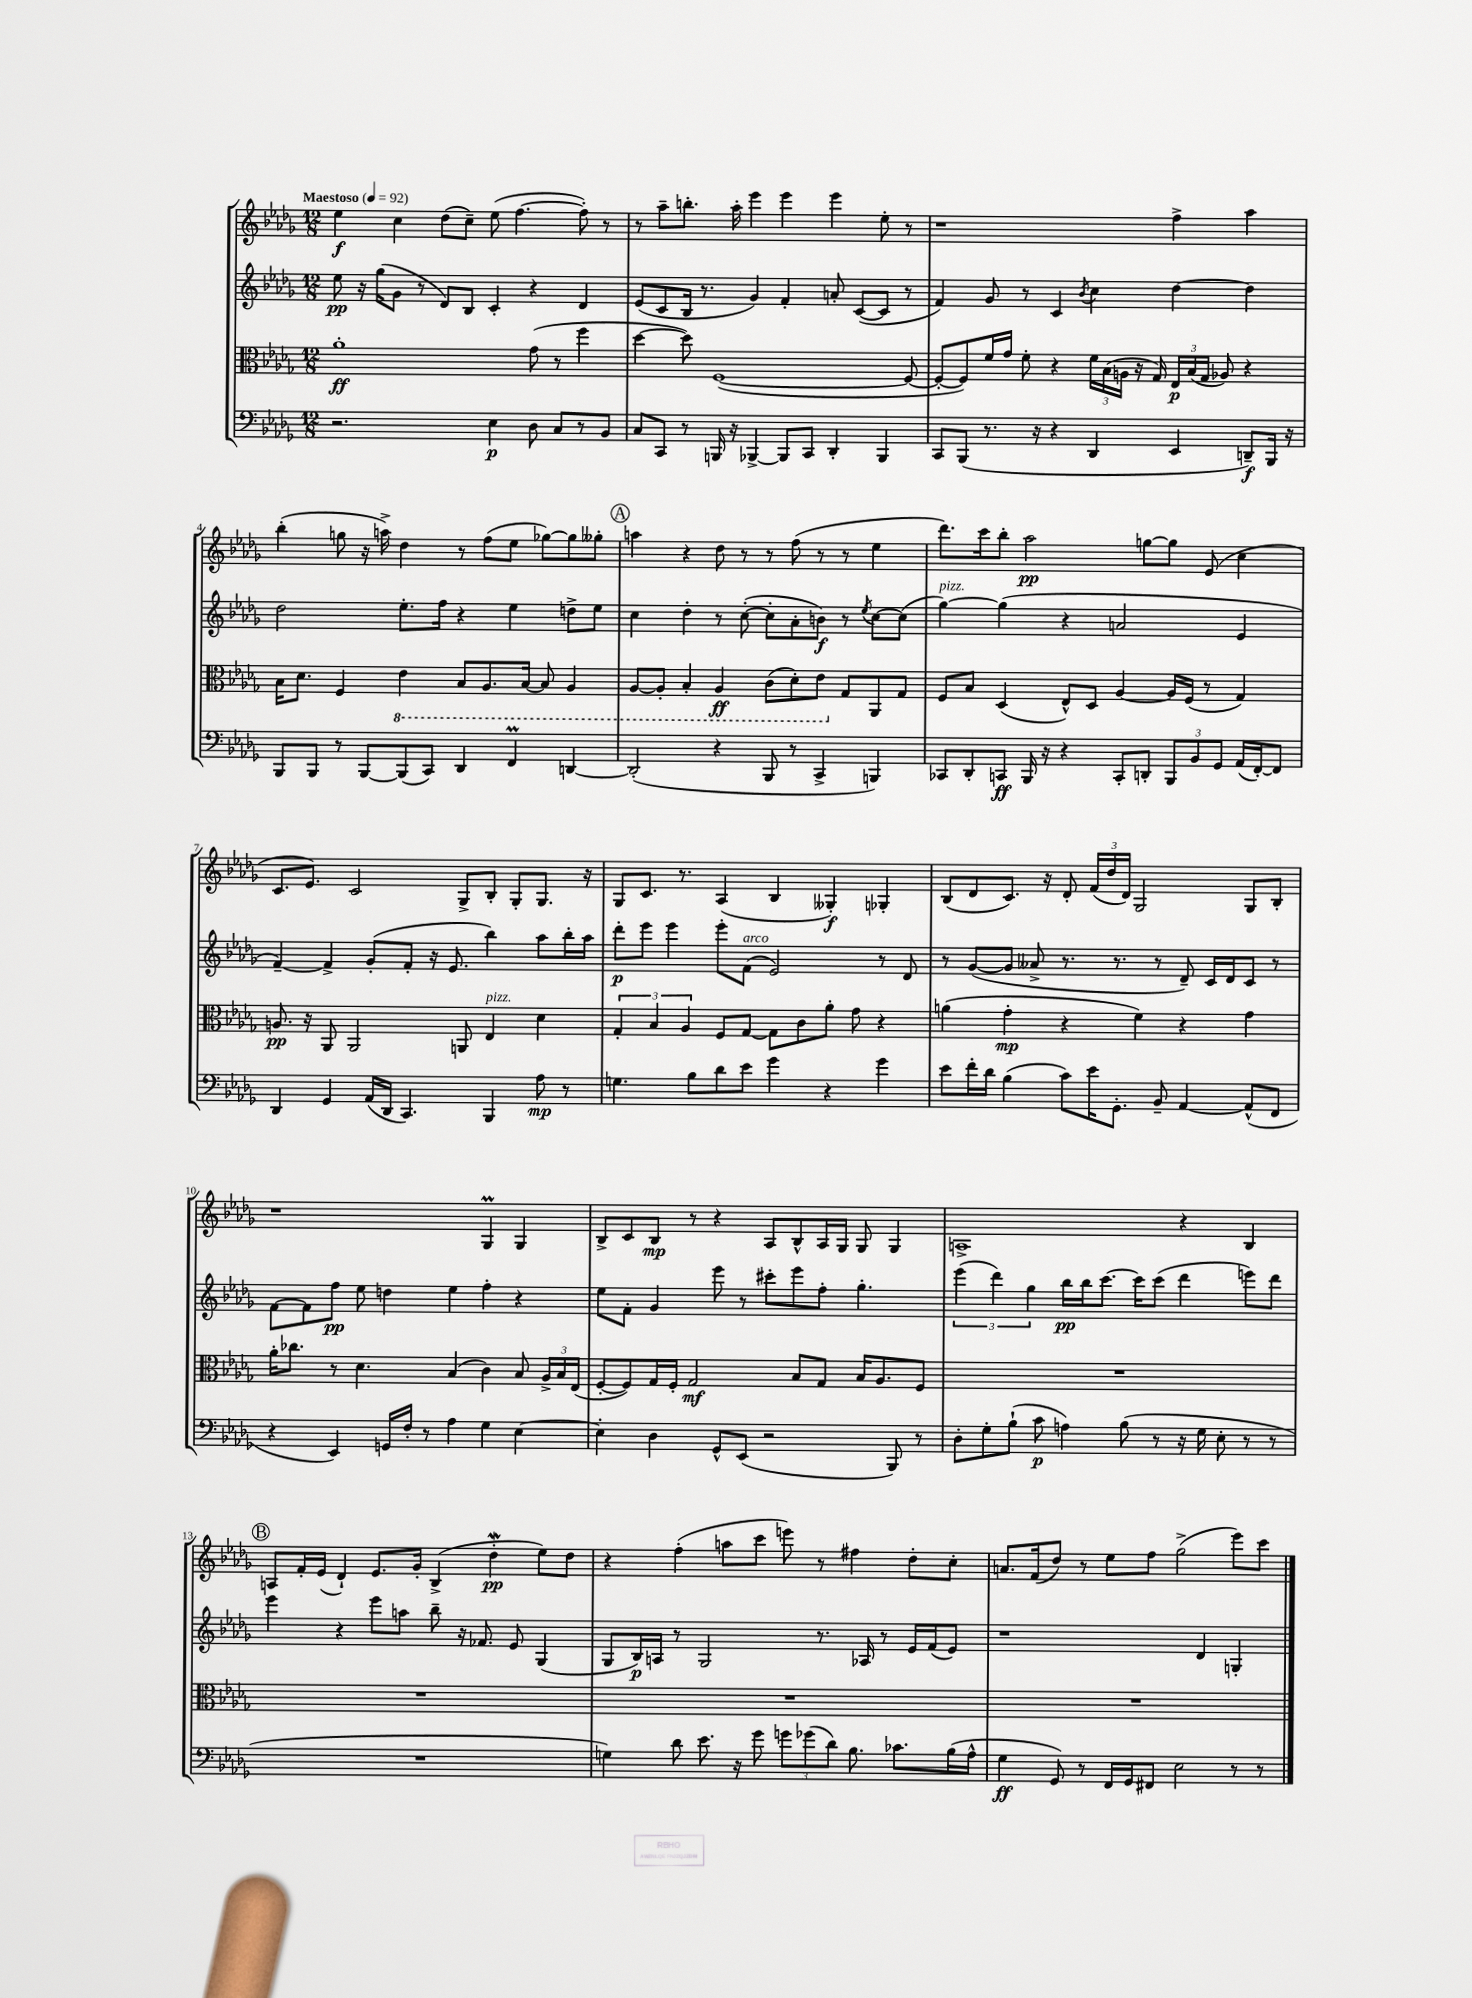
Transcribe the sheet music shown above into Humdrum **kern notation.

**kern	**kern	**kern	**kern
*staff4	*staff3	*staff2	*staff1
*clefF4	*clefC3	*clefG2	*clefG2
*k[b-e-a-d-g-]	*k[b-e-a-d-g-]	*k[b-e-a-d-g-]	*k[b-e-a-d-g-]
*M12/8	*M12/8	*M12/8	*M12/8
*MM92	*MM92	*MM92	*MM92
2.r	1a-'	8ee-\	4ee-\
.	.	16r	.
.	.	(16gg-\LK	.
.	.	8g-\J	4cc\
.	.	8r	.
.	.	8d-/L)	(8dd-\L
.	.	8B-/J	8cc~\J)
4E-\	.	4c'/	(8ee-\
.	.	.	[4.ff\
8D-\	(8g-\	4r	.
8C/L	8r	.	.
8r	4ff\	4d-/	8ff'\])
8BB-/J	.	.	8r
=	=	=	=
8C/L	[4dd-\	(8e-/L	8r
8CC/J	.	8c/	8aa-~\L
8r	8dd-\])	16B-/Jk	8.bb'\J
.	.	8.r	.
16BBB/	([1F	.	.
16r	.	.	16aa-'\
[4BBB-^/	.	4g-/)	4eee-\
8BBB-/]L	.	4f'/	4eee-\
8CC/J	.	.	.
4DD-'/	.	8a'/	4eee-\
.	.	([8c/L	.
4BBB-/	.	8c/]J	8ee-'\
.	8F/_	8r	8r
=	=	=	=
8CC/L	8F'/_L	4f/)	1r
(8BBB-/J	8F/])	.	.
8.r	16f/L	8g-/	.
.	16g-/JJ	.	.
.	8f'\	8r	.
16r	.	.	.
4r	4r	4c/	.
.	.	8qb-/	.
4DD-/	24f\LL	4cc\	.
.	(24B-\	.	.
.	24A\JJ	.	.
.	16r	.	.
.	16G-/)	.	.
4EE-/	24E-/LL	[4dd-\	4ff^\
.	(24B-/	.	.
.	24G-/JJ	.	.
.	8A-/)	.	.
8DD~/L)	4r	4dd-\]	4aa-\
16BBB-/Jk	.	.	.
16r	.	.	.
=	=	=	=
8BBB-/L	16B-\LK	2dd-\	(4bb-'\
.	8.d-\J	.	.
8BBB-/J	.	.	.
8r	4F/	.	8gg\
[8BBB-/L	.	.	16r
.	.	.	16aa^\)
(8BBB-/]	4E-\	8.ee-'\L	4dd-\
8CC/J)	.	.	.
.	.	16ff\Jk	.
4DD-/	8BB-/L	4r	8r
.	8.AA-/	.	(8ff\L
4FF/	.	4ee-\	8ee-\J
.	[16BB-/Jk	.	.
.	8BB-/]	.	[8gg-\L)
[4DD/	4AA-/	8dd^\L	8gg-\]
.	.	8ee-\J	8gg--'\J
=	=	=	=
(2DD'/]	[8AA-/L	4cc\	4aa\
.	8AA-'/]J	.	.
.	4BB-'/	4dd-'\	4r
4r	4AA-/	8r	8dd-\
.	.	([8cc'\	8r
8BBB-/	(8C\L	8cc'\]L	8r
8r	8D-'\)	8a-'\	(8ff\
4CC^/	8E-\J	8b\J)	8r
.	8G-/L	8r	8r
.	.	8qee-/	.
4BBB/)	8AA-/	[8cc\L	4ee-\
.	8G-/J	(8cc\]J	.
=	=	=	=
8CC-/L	8F/L	[4gg-\)	8.ddd-\L)
8DD-'/	8B-/J	.	.
.	.	.	16ccc\k
8CC/J	(4D-/	(4gg-\]	8bb-'\J
16BBB-/	.	.	2aa-\
16r	.	.	.
4r	8E-^^/L)	4r	.
.	8D-/J	.	.
8CC'/L	[4A-/	2a/	.
8DD'/J	.	.	[8gg\L
12BBB-/L	16A-/]LL	.	8gg\]J
.	(16F/JJ	.	.
12BB-/	.	.	.
.	8r	.	(8e-/
12GG-/J	.	.	.
(16AA-/LL	4G-/)	4e-/	4cc\
[16FF'/J)	.	.	.
8FF/]J	.	.	.
=	=	=	=
4DD-/	8.A/	[4f~/)	8.c/L
.	16r	.	8.e-/J)
4GG-/	8AA-/	4f^/]	.
.	2AA-/	.	2c/
(16AA-/LL	.	(8g-'/L	.
16DD-/JJ	.	.	.
4.CC/)	.	8f'/J	.
.	.	16r	.
.	.	8.e-/	.
.	8AA/	.	8G-^/L
4BBB-/	4E-/	4bb-\)	8B-'/J
.	.	.	8G-'/L
8A-\	4d-\	8aa-\L	8.G-/J
8r	.	16bb-'\L	.
.	.	16aa-\JJ	16r
=	=	=	=
4.G\	6G-'/	8ddd-'\L	8G-/L
.	.	8eee-\J	8.c/J
.	6B-/	.	.
.	.	4eee-\	.
.	.	.	8.r
.	6A-/	.	.
8B-\L	.	.	.
8d-\	8F/L	8eee-'\L	(4A-/
8e-\J	[8G-/J	(8f\J	.
4g-\	8G-\]L	2e-/)	4B-/
.	8c\	.	.
4r	8a-'\J	.	4G--'/)
.	8g-\	.	.
4g-\	4r	8r	4G-'/
.	.	8d-/	.
=	=	=	=
8e-\L	(4a\	8r	(8B-/L
16f'\L	.	([8g-/L	8d-/
16d-\JJ	.	.	.
(4B-\	4g-'\	8g-/]J	8.c/J)
.	.	8a--^/	.
.	.	.	16r
8c\L)	4r	8.r	8d-'/
16e-\K	.	.	(24f/LL
.	.	.	24dd-/
8.GG-'\J	.	8.r	.
.	.	.	24d-/JJ)
.	4f\)	.	2G-/
8BB-~/	.	8r	.
[4AA-/	4r	8d-~/)	.
.	.	16c/LL	.
.	.	16d-/J	.
(8AA-^^/]L	4g-\	8c/J	8G-/L
8FF/J	.	8r	8B-'/J
=	=	=	=
4r	16a-'\LK	[8f\L	1r
.	8.cc-\J	.	.
.	.	8f\]	.
4EE-/)	8r	8ff\J	.
.	4.d-\	8ee-\	.
16GG/LL	.	4dd\	.
16F'/JJ	.	.	.
8r	.	.	.
4A-\	(4B-/	4ee-\	.
4G-\	4c\)	4ff'\	4G-/
[4E-\	8B-/	4r	4G-/
.	24A-^/LL	.	.
.	24B-/	.	.
.	(24E-/JJ	.	.
=	=	=	=
4E-'\]	[8F'/L	8ee-\L	8B-^/L
.	8F/])	8f'\J	8c/
4D-\	16G-/L	4g-/	8B-/J
.	16F'/JJ	.	.
.	2G-/	.	8r
8GG-^^/L	.	8eee-\	4r
(8EE-/J	.	8r	.
2r	.	8ccc#'\L	8A-/L
.	8B-/L	8eee-\	8B-^^/
.	8G-/J	8ff'\J	16A-/L
.	.	.	16G-/JJ
.	16B-/LK	4.gg-'\	8G-/
.	8.A-/	.	.
8BBB-/)	.	.	4G-/
8r	8F/J	.	.
=	=	=	=
8D-'\L	1.r	(6eee-\	1A^
8G-'\	.	.	.
.	.	6ddd-\)	.
(8B-`\J	.	.	.
.	.	6gg-\	.
8c\	.	.	.
4A\)	.	16bb-\LL	.
.	.	16bb-\J	.
.	.	[8.ccc\J	.
(8B-\	.	.	.
.	.	16ccc\]LK	.
8r	.	(8ccc\J	.
16r	.	4ddd-\	4r
16G-\	.	.	.
8E-'\	.	.	.
8r	.	8eee\L)	4B-/
8r	.	8ddd-\J	.
=	=	=	=
1.r	1.r	4eee-\	8A/L
.	.	.	16f'/L
.	.	.	(16e-/JJ
.	.	4r	4d-`/)
.	.	8eee-\L	8.e-/L
.	.	8aa\J	.
.	.	.	16g-'/Jk
.	.	8bb-~\	(4B-^/
.	.	16r	.
.	.	8.f-/	.
.	.	.	4dd-'\
.	.	8e-/	.
.	.	(4G-/	8ee-\L)
.	.	.	8dd-\J
=	=	=	=
4G\)	1.r	8G-/L	4r
.	.	16B-/L)	.
.	.	16A/JJ	.
8d-\	.	8r	(4ff'\
8.e-\	.	2G-/	.
.	.	.	8aa\L
16r	.	.	.
8g-\	.	.	8ccc\J
12g\L	.	.	8eee\)
(12g-\	.	.	.
.	.	8.r	8r
12d-\J)	.	.	.
8.B-\	.	.	4ff#\
.	.	16A-/	.
.	.	8r	.
8.c-\L	.	.	.
.	.	16e-/LL	8dd-'\L
.	.	(16f/J	.
(16B-\L	.	8e-/J)	8cc'\J
16A-^^\JJ	.	.	.
=	=	=	=
4G-\	1.r	1r	8.a/L
.	.	.	(16f/k
8GG-/)	.	.	8dd-/J)
8r	.	.	8r
16FF/LL	.	.	8ee-\L
16GG-/J	.	.	.
8FF#/J	.	.	8ff\J
2E-\	.	.	(2gg-^\
.	.	4d-/	.
8r	.	4G'/	8eee-\L)
8r	.	.	8ccc\J
==	==	==	==
*-	*-	*-	*-
